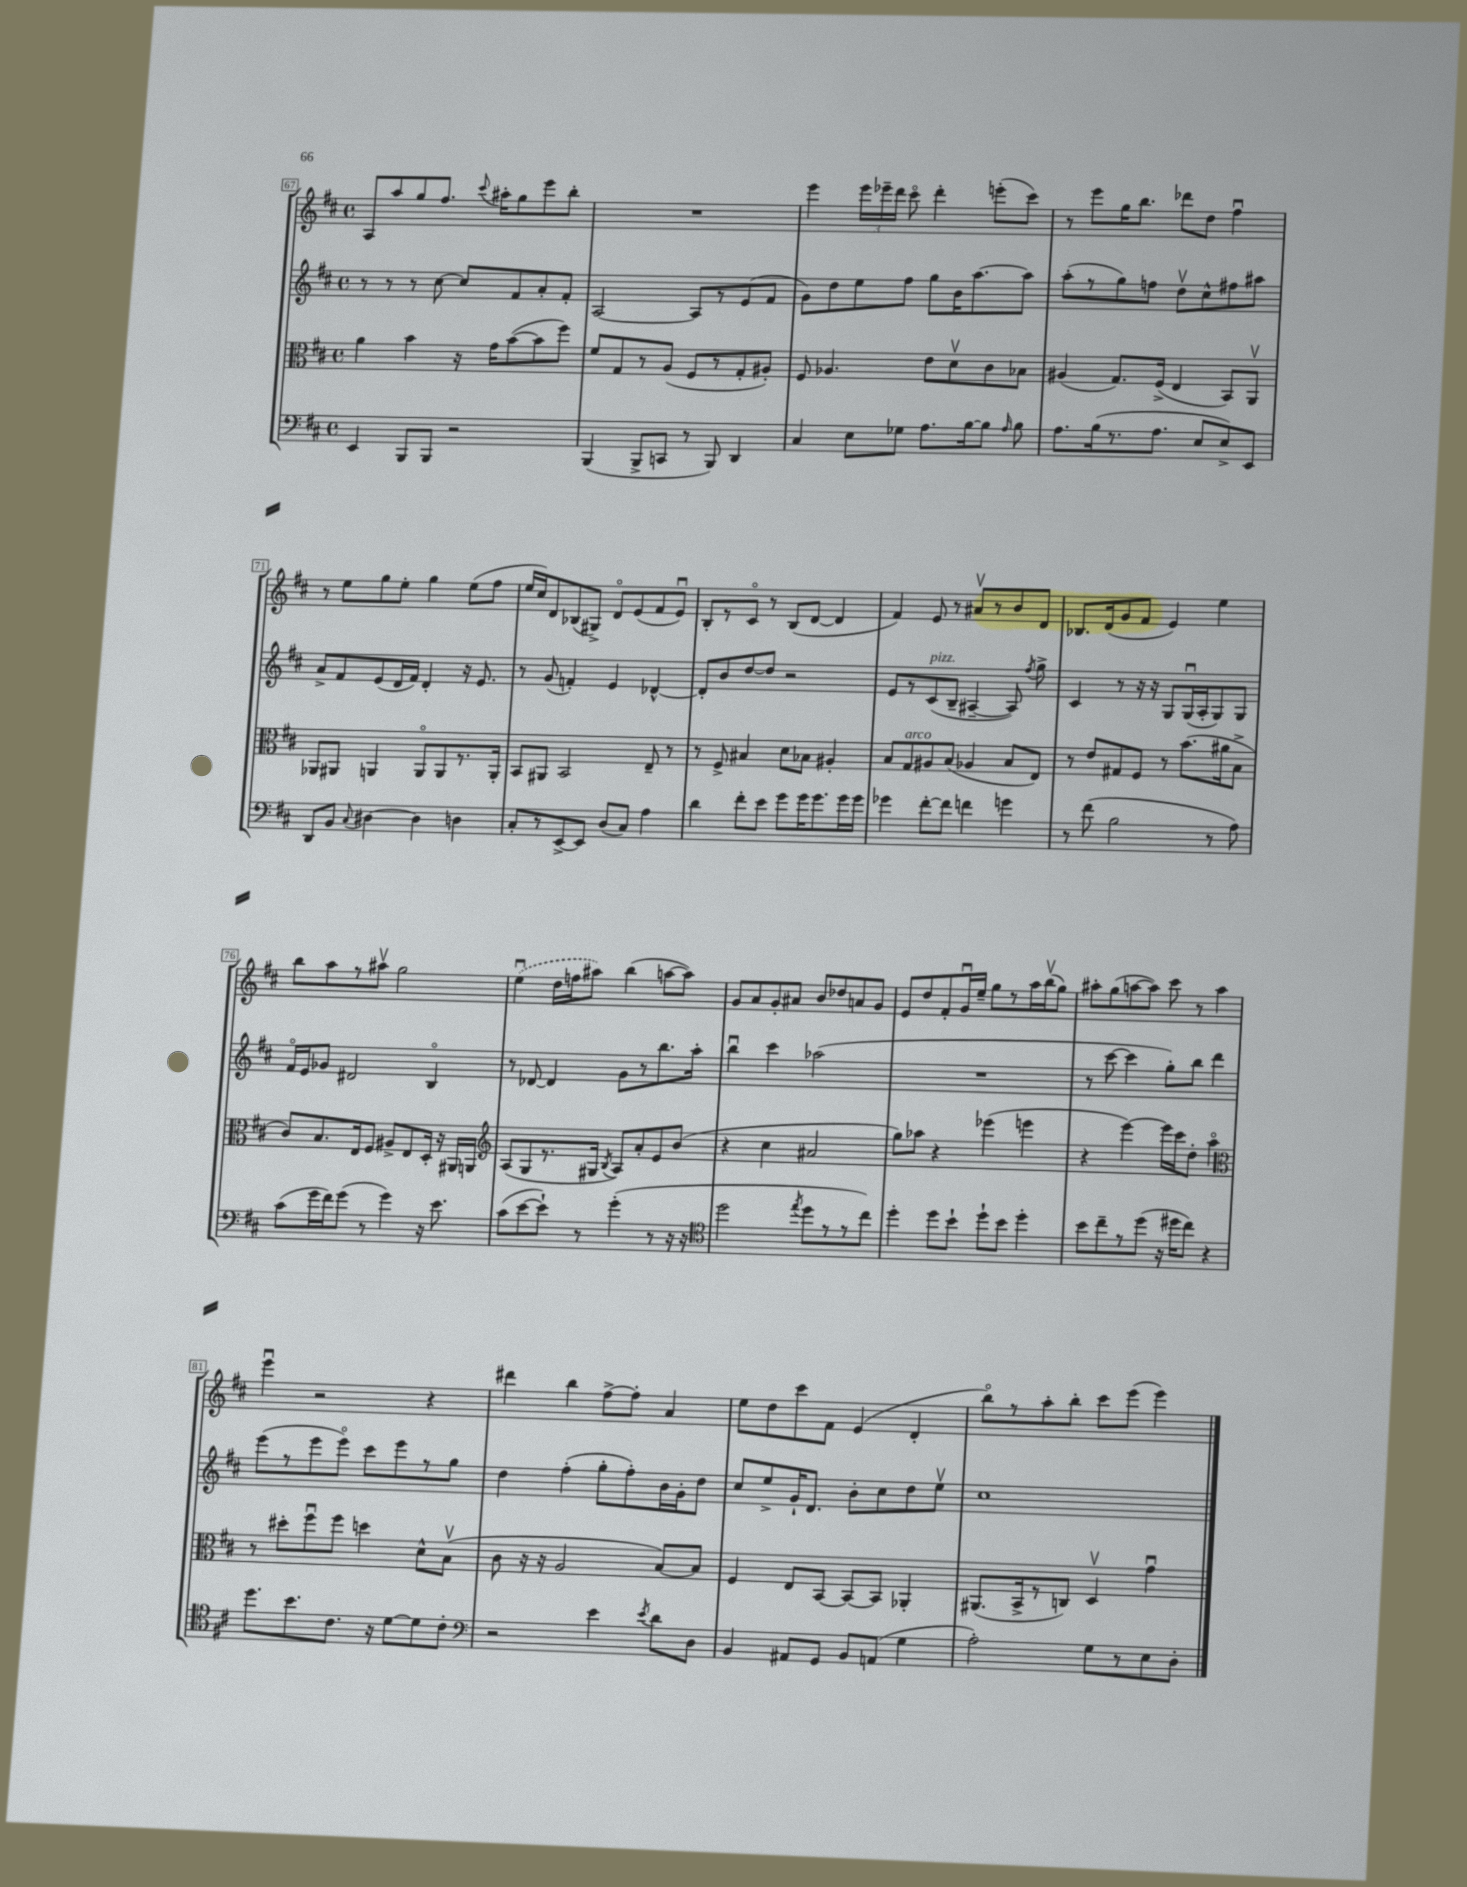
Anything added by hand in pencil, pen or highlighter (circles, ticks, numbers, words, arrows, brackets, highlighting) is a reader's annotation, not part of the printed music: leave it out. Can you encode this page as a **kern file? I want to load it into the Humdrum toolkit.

**kern	**kern	**kern	**kern
*staff4	*staff3	*staff2	*staff1
*clefF4	*clefC3	*clefG2	*clefG2
*k[f#c#]	*k[f#c#]	*k[f#c#]	*k[f#c#]
*M4/4	*M4/4	*M4/4	*M4/4
*met(c)	*met(c)	*met(c)	*met(c)
4EE	4a	8r	8A
.	.	8r	8aa
8BBB	4b	8r	8gg
8BBB	.	[8cc#	8.ff#
2r	16r	8cc#]	.
.	.	.	8qqccc#
.	16g	.	16aa#'
.	([8b	8f#	8gg
.	8b]	8a'	8eee
.	8ff#)	8f#'	8bb'
=	=	=	=
(4BBB	8f#	[2A	1r
.	8G	.	.
8BBB^	8r	.	.
8CC	(8A	.	.
8r	8F#	8A]	.
8BBB)	8r	8r	.
4DD	8G'	(8e	.
.	8A#')	8f#	.
=	=	=	=
4C#	8F#	8g)	4eee
.	4.A-	8dd	.
8E	.	8ee	24eee
.	.	.	24eee-~
.	.	.	24ddd
8G-	.	8ff#	8ccc#o
8.A	8e	8gg	4ddd'
.	8dv	16b	.
[16B	.	[8.aa	.
8B]	8c#	.	(8eee'
16qqA	.	.	.
8B	8B-	8aa]	8ccc#)
=	=	=	=
8.A	(4A#	(8aa'	8r
.	.	8r	8eee
(16B	.	.	.
8.r	8.G)	8gg)	16gg
.	.	.	8.bb
.	.	8ff	.
8.A	(16F#^	.	.
.	4E	8ddv	8ddd-
8E	.	8cc#^^	8dd
8E^)	8BB)	8ff#	4ff#u
8EE	8AAv	8aa#	.
=	=	=	=
8DD	8AA-	8a^	8r
8BB	8AA#	8f#	8ee
8qqC#	.	.	.
[4D#	4AA	(8e	8gg
.	.	16d	8ee'
.	.	16f#)	.
4D#]	8AAo	4d'	4gg
.	8AA	.	.
4D	8.r	16r	(8ee
.	.	8.e	.
.	.	.	8ff#
.	16AA'	.	.
=	=	=	=
8C#'	8BB	8r	16ee
.	.	.	16cc#)
8r	8AA#	(8g	8d
[8EE^	2BB	4f')	(8B-
8EE]	.	.	8G#^)
(8D	.	4e	8do
8C#)	.	.	(8e
4A	8E~	[4d-^^	8f#
.	8r	.	8eu)
=	=	=	=
4d	8r	8d-']	8B'
.	8F#^	8b	8r
8f#'	4B#	[8dd	8c#o
8e	.	8dd]	8r
8g	8d	2r	(8B
16g	8B-	.	[8d
8.g	.	.	.
.	4A#'	.	4d]
16g	.	.	.
16g	.	.	.
=	=	=	=
4g-	8B	8e	4f#)
.	8G	8r	.
[8f#'	8A#	(8c#	8e
8f#]	(8B	8B~	8r
4f	4A-	[4A#~	8a#v
.	.	.	8r
4g	8B	8A#])	8b
.	.	8qff#	.
.	8E)	8gg^	8d
=	=	=	=
8r	8r	4c#	8.B-
(8f#	8e	.	.
.	.	.	(16d
2B	8G#	8r	8g
.	8F#	16r	8f#
.	.	16r	.
.	8r	8G	4e)
.	(8.b	(16Gu	.
.	.	16A'	.
8r	.	8G)	4ee
.	16a#	.	.
8A)	8B^	8G	.
=	=	=	=
(8c#	8c#)	16f#o	8bb
.	.	16e	.
16g	8.B	8g-	8aa
16f#)	.	.	.
(8g	.	2d#	8r
.	16E	.	.
8r	8F#	.	8aa#v
4g)	8A#^	.	2gg
.	8E	.	.
16r	16D'	4Bo	.
8.e	16r	.	.
.	16AA#	.	.
.	16AA	.	.
=	=	=	=
*	*clefG2	*	*
(8c#	(8A	8r	(4eeu
[8e	8G	[8d-	.
8e`])	8.r	4d-]	16dd
.	.	.	16ff
8r	.	.	8aa#)
.	16G#	.	.
.	8qB	.	.
(4g'	8A)	8g	(4bb
.	8a'	8r	.
8r	8e	8.bb	[8aa
16r	(8b	.	8aa])
16r	.	16aa'	.
=	=	=	=
*clefC4	*	*	*
2dd	4r	4bbu	8g
.	.	.	8a
.	4cc#	4ccc#	8g'
.	.	.	8a#
8qee	.	.	.
8dd	2a#	(2aa-	8b
8r	.	.	8dd-
8r	.	.	8a
8cc#)	.	.	8g
=	=	=	=
4dd'	8gg)	1r	8e
.	8aa-	.	8dd
8dd	4r	.	8f#'
8b`	.	.	16gu
.	.	.	16ee~
8dd`	(4eee-	.	8gg
8b	.	.	8r
4dd'	4eee	.	16aa
.	.	.	(16bbv
.	.	.	8gg)
=	=	=	=
8b	4r	8r	8aa#'
8cc#~	.	[8ccc#	(8gg
8r	[4eee)	4ccc#]	[8aa
(8dd	.	.	8aa])
16r	16eee]	8gg')	8ccc#
16dd#	16ccc#	.	.
8cc#)	8dd'	8bb	8r
4r	4aao	4ddd	4aa
=	=	=	=
*	*clefC3	*	*
8.dd	8r	(8eee	4eeeu
.	8dd#'	8r	.
8.b	.	.	.
.	8ff#u	8eee	2r
8.c#	8ff#	8eeeo)	.
.	4dd	8ccc#	.
16r	.	.	.
[8d	.	8eee	.
8d]	8d^^	8r	4r
8c#'	(8Bv	8gg	.
=	=	=	=
*clefF4	*	*	*
2r	8c#	4dd	4ddd#
.	16r	.	.
.	16r	.	.
.	2A	(4ff#'	4bb
4e	.	8gg'	[8ff#^
.	.	8ff#')	8ff#']
8qe	.	.	.
8d	[8B)	16b	4a
.	.	16g'	.
8D	8B]	8dd	.
=	=	=	=
4BB	4F#	8cc#	8ee
.	.	8ee^	8dd
8AA#	8E	16g`	8ccc#
.	.	8.d	.
8GG	[8BB	.	8f#
8BB	8BB_	8b'	(4e
(8AA	8BB]	8cc#	.
4G	4AA-'	8dd	4d'
.	.	8eev	.
=	=	=	=
2A')	(8.AA#	1cc#	8bbo)
.	.	.	8r
.	16BB^	.	.
.	8r	.	8aa'
.	8C)	.	8bb'
8G	4Dv	.	8ccc#
8r	.	.	(8eee
8E	4gu	.	4eee)
8D'	.	.	.
==	==	==	==
*-	*-	*-	*-
